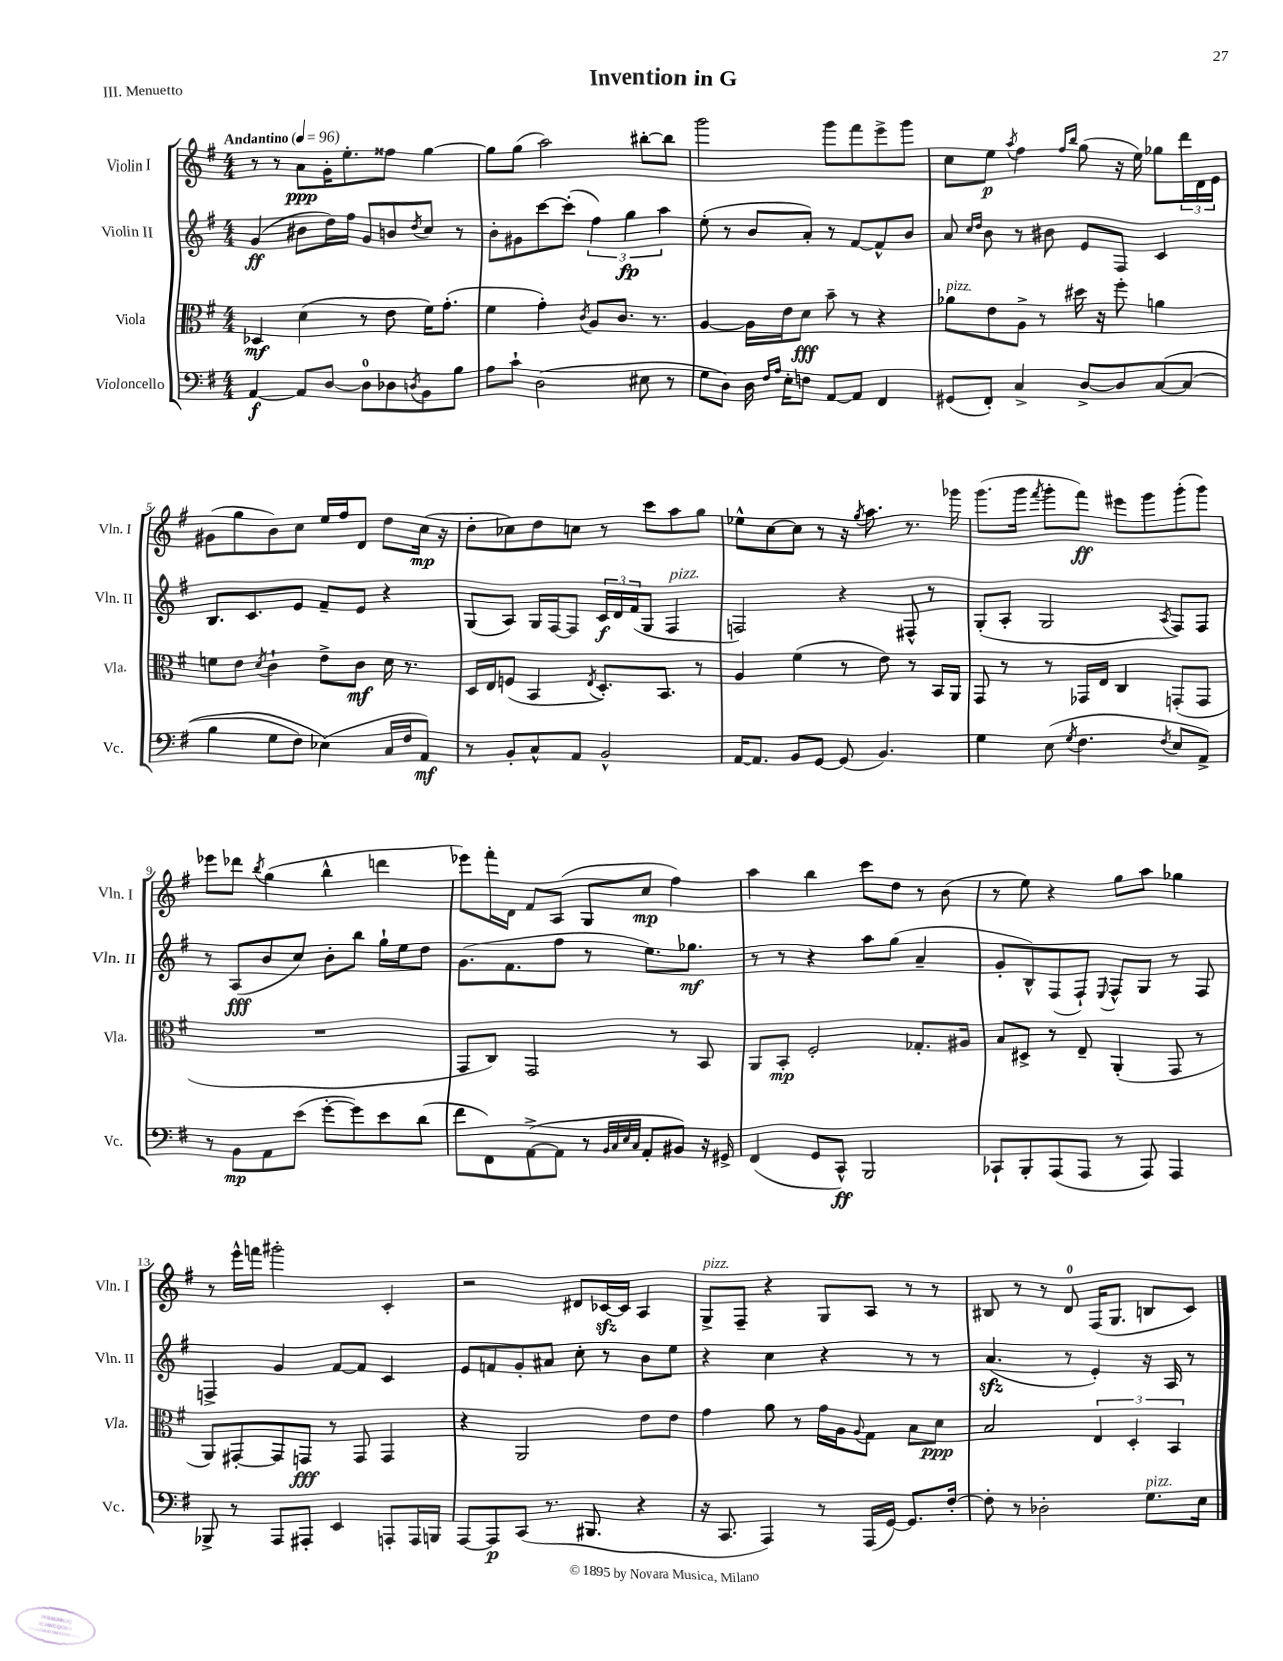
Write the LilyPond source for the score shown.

\header { title = "Invention in G" piece = "III. Menuetto" }
<<
\new StaffGroup <<
\new Staff = "s0" \with { instrumentName = "Violin I" shortInstrumentName = "Vln. I" } {
    \clef treble \key g \major \numericTimeSignature \time 4/4 \tempo "Andantino" 4 = 96
    r8 r8 a'8\ppp g'16-. e''8.-. fisis''8 g''4~ |
    g''8 g''8( a''2) bis''8~-. bis''8 |
    g'''2 g'''8 fis'''8 e'''8-> g'''8 |
    c''8 e''8\p \acciaccatura { a''8 } fis''4 \grace { fis''16 b''16 } g''8( r16 e''16) ges''8 \tuplet 3/2 { d'''16 d'16 e'16 } |
    gis'8( g''8 b'8) c''8 e''16 fis''16 d'8 d''8 c''16\mp( r16 |
    d''8-. ces''8) d''8 c''8 r8 c'''8 a''8 g''8 |
    ees''8-^ c''8~ c''8 r8 r16 \acciaccatura { g''8 } a''8. r8. ges'''16 |
    g'''8.( g'''16 \acciaccatura { fis'''8 } g'''8-. fis'''8\ff) eis'''8 g'''8 g'''8-.( g'''8) |
    ees'''8 des'''8 \acciaccatura { b''8 } g''4( b''4-^ d'''4 |
    ees'''8) fis'''16-. d'16 fis'8 a8( g8 c''8\mp fis''4) |
    a''4 b''4 c'''8 d''8 r8 b'8( |
    r8 e''8) r4 g''8 a''8 ges''4 |
    r8 e'''16-^ f'''16 gis'''2-. c'4-. |
    r2 dis'8 ces'16~\sfz ces'16 a4 |
    g8->^\markup { \italic "pizz." } fis8-- r4 g8 a8 r8 r8 |
    bis8 r8 r8 d'8-0 fis16( g8. b8 c'8) \bar "|." |
}
\new Staff = "s1" \with { instrumentName = "Violin II" shortInstrumentName = "Vln. II" } {
    \clef treble \key g \major \numericTimeSignature \time 4/4
    g'4\ff( bis'8 d''16) fis''16 g'8 b'8 \acciaccatura { d''8 } c''8 r8 |
    b'8-. gis'8 c'''8~ c'''8-.( \tuplet 3/2 { fis''4) g''4\fp a''4 } |
    e''8-.( r8 b'8 a'8-.) r8 fis'8~ fis'8-^ b'8 |
    a'8 \grace { c''16 d''16 } b'8 r8 bis'8 e'8 fis8 c'4 |
    b8. c'8. e'8 fis'8-- e'8 r4 |
    g8( a8) g16 fis16~ fis8 \tuplet 3/2 { c'16\f d'16 fis'16( } g8 fis4^\markup { \italic "pizz." } |
    f2) r4 fis8-^ r8 |
    g8-.( a8-. g2 \acciaccatura { a8 } fis8) fis8 |
    r8 a8\fff( b'8 c''8) b'8-. b''8 g''16-! e''16 d''8 |
    g'8.( fis'8. fis''8 r8 e''8.) ges''8.\mf |
    r8 r8 r4 a''8 g''8( a'4-- |
    g'8-. b8-^) fis8( fis8-!) \appoggiatura { e8 } fis8-^ g8 r8 fis8 |
    f4-> g'4 fis'8~ fis'8 c'4 |
    e'8 f'8 g'8-. ais'8 c''8-. r8 b'8 e''8 |
    r4 c''4 r4 r8 r8 |
    a'4.\sfz( r8 e'4-.) r16 a16 r8 \bar "|." |
}
\new Staff = "s2" \with { instrumentName = "Viola" shortInstrumentName = "Vla." } {
    \clef alto \key g \major \numericTimeSignature \time 4/4
    des4\mf d'4( r8 e'8 fis'16) g'8.-.( |
    fis'4 g'4-.) \acciaccatura { c'8 } a8 c'8. r8. |
    a4~ a16 e'16 d'8\fff b'8-- r8 r4 |
    aes'8^\markup { \italic "pizz." } e'8 a8-> r8 dis''16 r16 fis''8-. a'4 |
    f'8 e'8 \acciaccatura { d'8 } c'4-! e'8-> c'8\mf d'16 r8. |
    d16 e16 f8( b,4 \acciaccatura { e8 } d8.-.) b,8. r8 |
    a4 fis'4( r8 e'8) r8 b,16 a,16 |
    g,8 r8 r8 ges,16 e16 c4 g,8-.( g,8 |
    R1 |
    g,8 c8) g,2 r8 b,8 |
    a,8 b,8-.\mp fis2-. ges8.-. ais16 |
    b8 dis8-> r8 e8-- a,4-.( g,8 r8 |
    a,8) gis,8~-. gis,8 g,8\fff r8 g,8 g,4 |
    r4 a,2 e'8 e'8 |
    g'4 a'8 r8 g'16 a16 \appoggiatura { a8 } g8 b8 d'8\ppp |
    b2 \tuplet 3/2 { e4 d4-. b,4 } \bar "|." |
}
\new Staff = "s3" \with { instrumentName = "Violoncello" shortInstrumentName = "Vc." } {
    \clef bass \key g \major \numericTimeSignature \time 4/4
    a,4~\f a,8 d8~ d8-0 des8 \acciaccatura { d8 } b,8 b8 |
    a8 c'8-! d2( eis8 r8 |
    g8 d8) d16 \grace { fis16 a16 } e16-. f8 a,8~ a,8 fis,4 |
    gis,8( fis,8-.) c4-> d8~-> d8 c8~\( c8( |
    b4 g8 fis8) ees4(\) c16 fis16 a,8\mf) |
    r8 b,8-. c8-^ a,8 b,2-^ |
    a,16~ a,8. b,8 g,8~ g,8( b,4.) |
    g4 e8( \acciaccatura { g8 } fis4. \acciaccatura { fis8 } e8 a,8->) |
    r8 b,8\mp a,8 e'8( g'8~-. g'8) e'8 d'8( |
    fis'8 fis,8) a,8~->( a,8 r8 \grace { b,32 c32 e32 c32 } a,8-. bis,8) r16 gis,16-> |
    fis,4( g,8 c,8-^\ff) b,,2 |
    ces,8-! b,,8-. a,,8( a,,8 r8 a,,8) a,,4 |
    bes,,8-> r8 a,,8 ais,,8-. e,4 a,,8-. a,,16 b,,16 |
    a,,8~ a,,8\p c,8( r8. bis,,8. r4 |
    r16 c,8. a,,4) r8 a,,16( g,16~) g,8. fis16~-. |
    fis8-. r8 des2-. g8.^\markup { \italic "pizz." } e16 \bar "|." |
}
>>
>>
